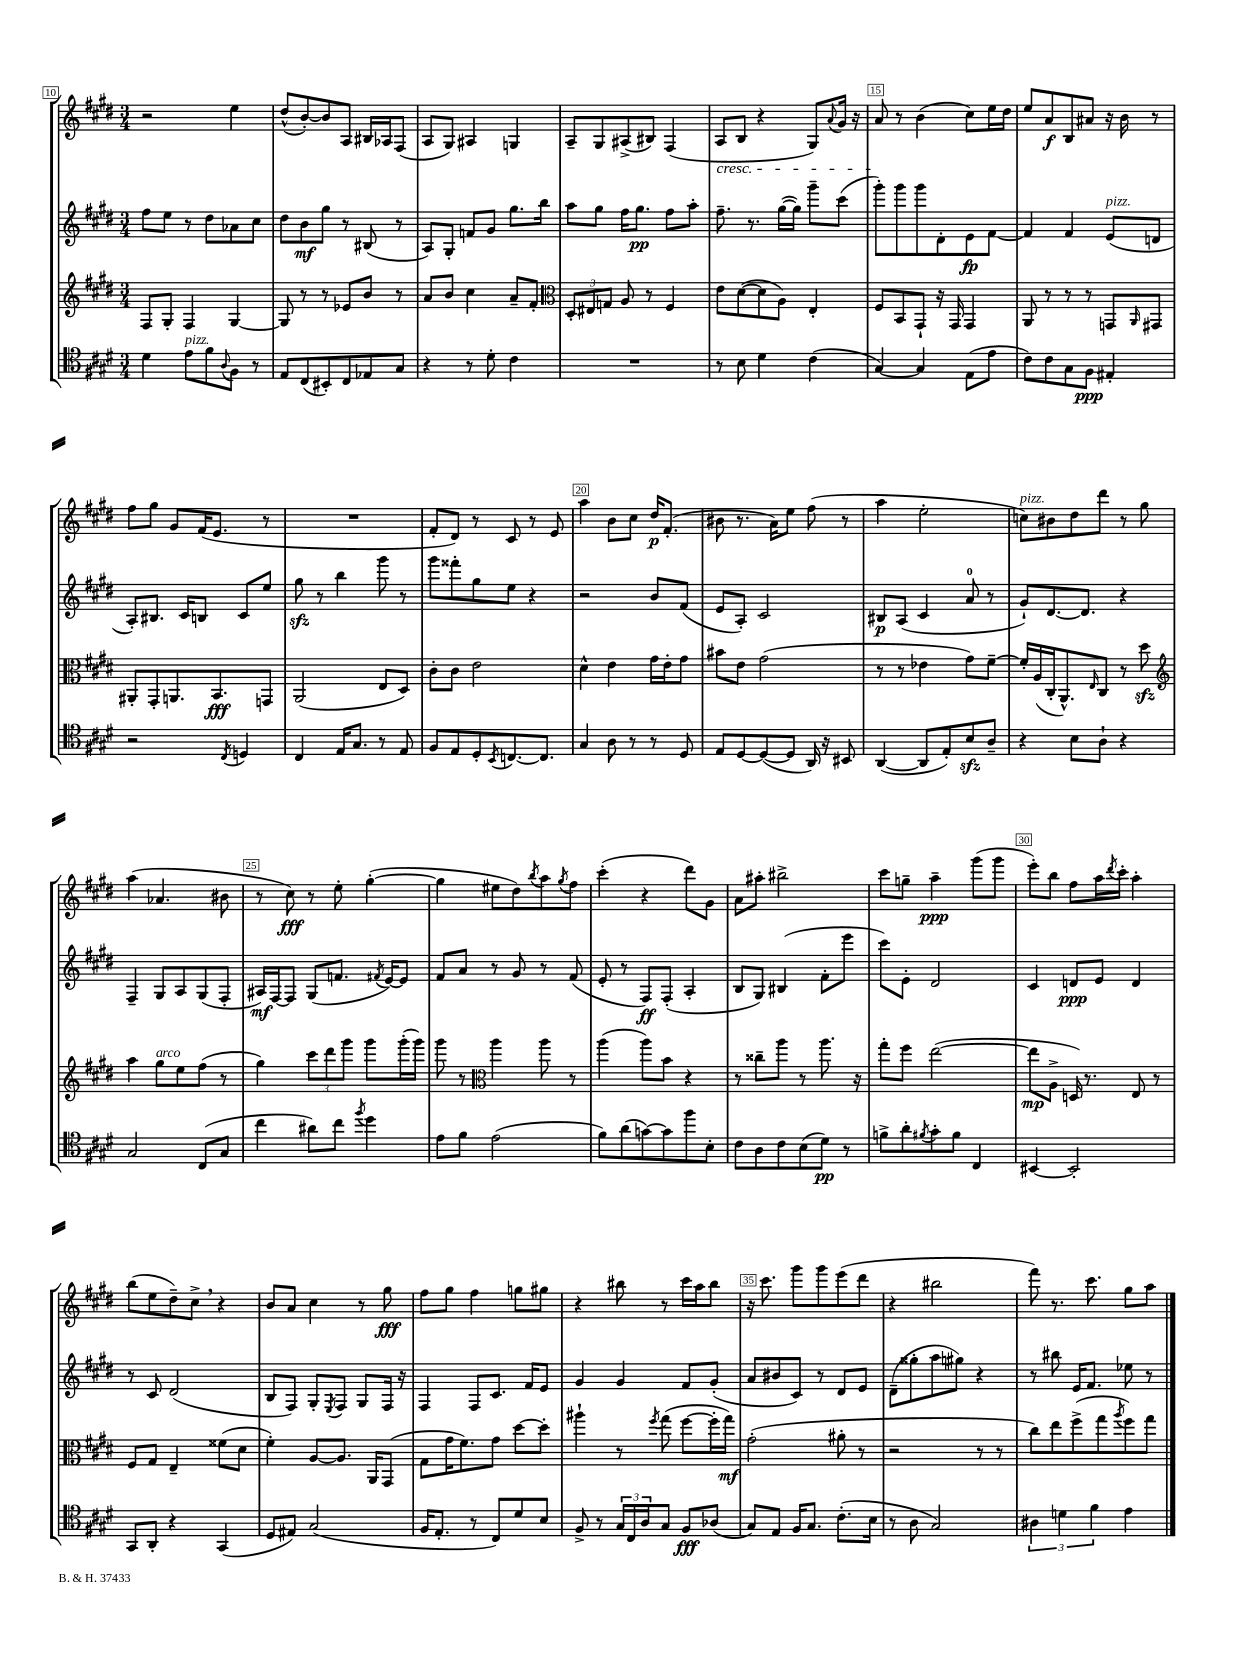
<<
\new StaffGroup <<
\new Staff = "s0" {
    \clef treble \key e \major \numericTimeSignature \time 3/4
    r2 e''4 |
    dis''8-^( b'8~-.) b'8 a8 bis16 aes16 fis8( |
    a8 gis8) ais4 g4 |
    a8-- gis8 ais8->( bis8) fis4( |
    a8\cresc b8 r4 gis8) \appoggiatura { a'8 } gis'16 r16 |
    a'8\! r8 b'4( cis''8) e''16 dis''16 |
    e''8 a'8\f b8 ais'8 r16 b'16 r8 |
    fis''8 gis''8 gis'8 fis'16( e'8. r8 |
    R2. |
    fis'8-. dis'8) r8 cis'8 r8 e'8 |
    a''4 b'8 cis''8 dis''16\p fis'8.-.( |
    bis'8 r8. a'16) e''8 fis''8( r8 |
    a''4 e''2-. |
    c''8^\markup { \italic "pizz." }) bis'8 dis''8 dis'''8 r8 gis''8 |
    a''4( aes'4. bis'8 |
    r8 cis''8\fff) r8 e''8-. gis''4~-.( |
    gis''4 eis''8 dis''8) \acciaccatura { b''8 } a''8 \acciaccatura { gis''8 } fis''8 |
    cis'''4-.( r4 dis'''8) gis'8 |
    a'8 ais''8-. bis''2-> |
    cis'''8 g''8-- a''4--\ppp gis'''8( gis'''8 |
    e'''8-.) b''8 fis''8 a''16 \acciaccatura { dis'''8 } cis'''16-. a''4-. |
    b''8( e''8 dis''8--) cis''8-> \breathe r4 |
    b'8 a'8 cis''4 r8 gis''8\fff |
    fis''8 gis''8 fis''4 g''8 gis''8 |
    r4 bis''8 r8 cis'''16 a''16 bis''8 |
    r16 cis'''8. gis'''8 gis'''8 e'''8( dis'''8 |
    r4 bis''2 |
    fis'''8) r8. cis'''8. gis''8 a''8 \bar "|." |
}
\new Staff = "s1" {
    \clef treble \key e \major \numericTimeSignature \time 3/4
    fis''8 e''8 r8 dis''8 aes'8 cis''8 |
    dis''8 b'8\mf gis''8 r8 bis8( r8 |
    a8) gis8-. f'8 gis'8 gis''8. b''16 |
    a''8 gis''8 fis''16 gis''8.\pp fis''8 a''8-. |
    fis''8.-- r8. gis''16~( gis''16) gis'''8-- cis'''8( |
    gis'''8-.) gis'''8 gis'''8 dis'8-. e'8\fp fis'8~ |
    fis'4 fis'4 e'8^\markup { \italic "pizz." }( d'8 |
    a8-.) bis8. cis'16 b8 cis'8 e''8 |
    gis''8\sfz r8 b''4 gis'''8 r8 |
    gis'''8 fisis'''8-. gis''8 e''8 r4 |
    r2 b'8 fis'8( |
    e'8 a8-.) cis'2 |
    bis8\p a8( cis'4 a'8-0 r8 |
    gis'8-!) dis'8.~ dis'8. r4 |
    fis4-- gis8 a8 gis8( fis8-. |
    ais16\mf) fis16~ fis8 gis8( f'8. \acciaccatura { fis'8 } e'16~) e'8 |
    fis'8 a'8 r8 gis'8 r8 fis'8( |
    e'8-. r8 fis8\ff) fis8-.( a4-. |
    b8 gis8) bis4( fis'8-. e'''8 |
    cis'''8) e'8-. dis'2 |
    cis'4 d'8\ppp e'8 d'4 |
    r8 cis'8 dis'2( |
    b8 fis8) gis8-. \acciaccatura { e8 } fis8 gis8 fis16 r16 |
    fis4 fis8 cis'8. fis'16 e'8 |
    gis'4 gis'4 fis'8 gis'8-.( |
    a'8 bis'8 cis'8) r8 dis'8 e'8 |
    dis'8--( gisis''8-. a''8 gis''8) r4 |
    r8 bis''8 e'16 fis'8. ees''8 r8 \bar "|." |
}
\new Staff = "s2" {
    \clef treble \key e \major \numericTimeSignature \time 3/4
    fis8 gis8-. fis4 gis4~ |
    gis8 r8 r8 ees'8 b'8 r8 |
    a'8 b'8 cis''4 a'8-- fis'8-. |
    \clef alto \tuplet 3/2 { dis8-. eis8 g8 } a8 r8 fis4 |
    e'8 dis'8~( dis'8 a8) e4-. |
    fis8 b,8 gis,8-! r16 gis,16 gis,4 |
    a,8 r8 r8 r8 g,8 \grace { a,16 } gis,8 |
    ais,8-. gis,8-. a,8. b,8.\fff g,8 |
    a,2( e8 dis8) |
    cis'8-. cis'8 e'2 |
    dis'4-^ e'4 gis'16 e'16-. gis'8 |
    bis'8 e'8 gis'2( |
    r8 r8 ees'4 gis'8) fis'8~-- |
    fis'16-. a16( cis16-. a,8.-^) \grace { e16 } cis8 r8 dis''8\sfz |
    \clef treble a''4 gis''8^\markup { \italic "arco" } e''8 fis''8( r8 |
    gis''4) \tuplet 3/2 { cis'''8 dis'''8 gis'''8 } gis'''8 gis'''16-.( gis'''16) |
    gis'''8 r8 \clef alto a''4 a''8 r8 |
    a''4( a''8) b'8 r4 |
    r8 cisis''8-- a''8 r8 a''8. r16 |
    gis''8-. fis''8 e''2~( |
    e''8\mp a8-> d16) r8. e8 r8 |
    fis8 gis8 e4-- fisis'8( dis'8 |
    fis'4-.) a8~ a8. a,16 gis,8( |
    gis8 gis'16 fis'8.) gis'8 dis''8~ dis''8-. |
    ais''4-! r8 \acciaccatura { fis''8 } gis''8( fis''8~ fis''16-. gis''16\mf) |
    gis'2-.( ais'8-. r8 |
    r2 r8 r8 |
    cis''8) e''8 fis''8->( gis''8 \acciaccatura { a''8 } fis''8) gis''8 \bar "|." |
}
\new Staff = "s3" {
    \clef tenor \key e \major \numericTimeSignature \time 3/4
    dis'4 e'8^\markup { \italic "pizz." } fis'8 \appoggiatura { a8 } fis8 r8 |
    e8 cis8( bis,8-.) cis8 ees8 gis8 |
    r4 r8 dis'8-. cis'4 |
    R2. |
    r8 b8 dis'4 cis'4( |
    gis4~) gis4 e8( e'8 |
    cis'8) cis'8 gis8 fis8\ppp eis4-. |
    r2 \acciaccatura { cis8 } d4 |
    cis4 e16 gis8. r8 e8 |
    fis8 e8 dis8-. \acciaccatura { b,8 } c8.~ c8. |
    gis4 a8 r8 r8 dis8 |
    e8 dis8~ dis8~( dis8 a,16) r16 bis,8 |
    a,4~( a,8 e8-.) b8\sfz a8-- |
    r4 b8 a8-! r4 |
    gis2 cis8( gis8 |
    cis''4 ais'8) cis''8 \acciaccatura { fis''8 } dis''4 |
    e'8 fis'8 e'2( |
    fis'8) a'8( g'8~) g'8 fis''8 b8-. |
    cis'8 a8 cis'8 b8( dis'8\pp) r8 |
    f'8-> a'8-. \acciaccatura { fis'8 } gis'8-. fis'8 cis4 |
    bis,4~ bis,2-. |
    gis,8 a,8-. r4 gis,4( |
    dis8 eis8) gis2( |
    fis16 e8.-. r8 cis8) dis'8 b8 |
    fis8-> r8 \tuplet 3/2 { gis16 cis16 a16 } gis8 fis8\fff aes8( |
    gis8) e8 fis16 gis8. cis'8.-.( b16 |
    r8 a8 gis2) |
    \tuplet 3/2 { ais4 d'4 fis'4 } e'4 \bar "|." |
}
>>
>>
\layout { \context { \Score currentBarNumber = #10 \override BarNumber.break-visibility = ##(#f #t #t) barNumberVisibility = #(every-nth-bar-number-visible 5) \override BarNumber.stencil = #(make-stencil-boxer 0.1 0.3 ly:text-interface::print) } }
